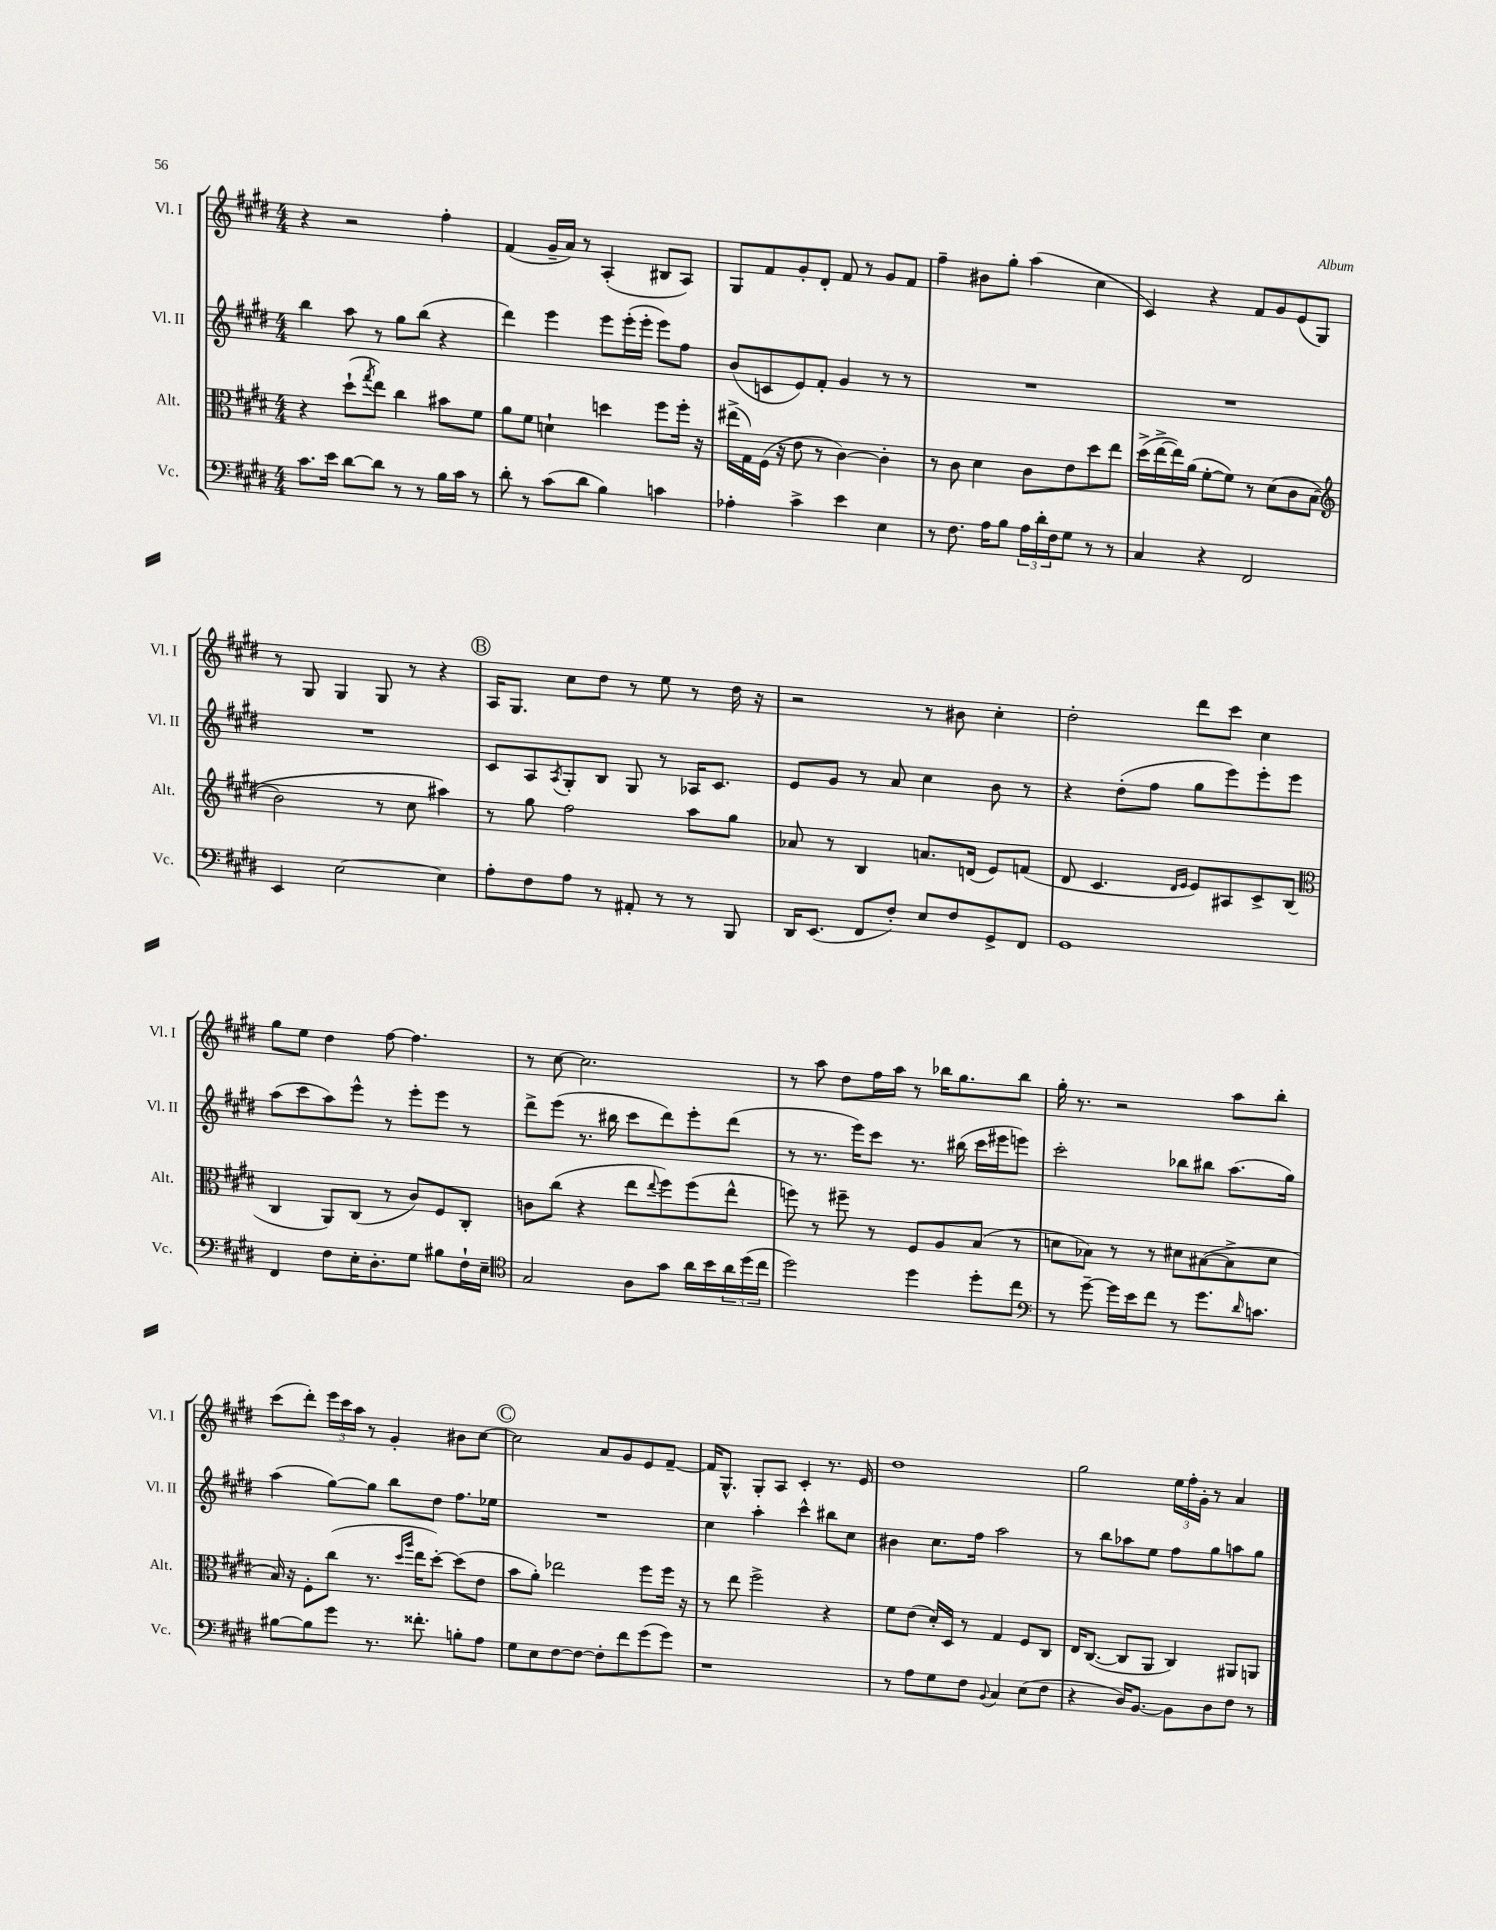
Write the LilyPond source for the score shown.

<<
\new StaffGroup <<
\new Staff = "s0" \with { instrumentName = "Vl. I" shortInstrumentName = "Vl. I" } {
    \clef treble \key e \major \numericTimeSignature \time 4/4
    r4 r2 fis''4-. |
    fis'4( gis'16-- a'16) r8 a4-.( bis8 a8) |
    gis8 fis'8 gis'8-. dis'8-. fis'8 r8 gis'8 fis'8 |
    fis''4-- bis'8 gis''8-. a''4( cis''4 |
    cis'4) r4 fis'8 gis'8 e'8( gis8) |
    r8 gis8 gis4 gis8 r8 r4 |
    \mark \markup { \circle "B" } a16 gis8. cis''8 dis''8 r8 e''8 r8 dis''16 r16 |
    r2 r8 bis'8 cis''4-. |
    dis''2-. dis'''8 cis'''8 cis''4 |
    gis''8 e''8 dis''4 fis''8~ fis''4. |
    r8 cis''8~ cis''2. |
    r8 a''8 dis''8 fis''16 a''16 r8 bes''16 gis''8. bes''8 |
    gis''16-. r8. r2 a''8 b''8-. |
    cis'''8( dis'''8-.) \tuplet 3/2 { e'''16 cis'''16 a''16 } r8 gis'4-. bis'8 cis''8~ |
    \mark \markup { \circle "C" } cis''2 a'8 gis'8 e'8 fis'8~-- |
    fis'16 gis8.-^ gis8-. a8 cis'4-. r8. e'16 |
    dis''1 |
    gis''2 \tuplet 3/2 { e''16 fis''16-. gis'16-. } r8 a'4 \bar "|." |
}
\new Staff = "s1" \with { instrumentName = "Vl. II" shortInstrumentName = "Vl. II" } {
    \clef treble \key e \major \numericTimeSignature \time 4/4
    b''4 a''8 r8 gis''8 b''8( r4 |
    dis'''4) e'''4 e'''8 e'''16-.( e'''16-. e'''8) fis''8 |
    b'8( c'8 e'8) fis'8-. gis'4 r8 r8 |
    R1 |
    R1 |
    R1 |
    \mark \markup { \circle "B" } cis'8 a8 \acciaccatura { a8 } gis8-. b8 gis8 r8 aes16 cis'8. |
    e'8 gis'8 r8 a'8 cis''4 b'8 r8 |
    r4 dis''8-.( fis''8 gis''8 e'''8) e'''8-. e'''8 |
    a''8( cis'''8 a''8) e'''8-^ r8 e'''8-. e'''8 r8 |
    dis'''8-> e'''8( r8. bis''16 cis'''8 dis'''8) e'''8-. dis'''8( |
    r8 r8. e'''16) cis'''8 r8. bis''16( cis'''16 eis'''16 e'''8) |
    cis'''2-. bes''8 bis''8 a''8.( gis''16) |
    a''4( gis''8~) gis''8 b''8 dis''8 fis''8. ees''16 |
    \mark \markup { \circle "C" } R1 |
    cis''4 a''4-. cis'''4-^ bis''8 cis''8 |
    bis'4 cis''8. fis''16 a''2 |
    r8 b''8 aes''8 e''8 fis''8 gis''8 a''8 gis''8 \bar "|." |
}
\new Staff = "s2" \with { instrumentName = "Alt." shortInstrumentName = "Alt." } {
    \clef alto \key e \major \numericTimeSignature \time 4/4
    r4 dis''8-!( \acciaccatura { gis''8 } e''8) cis''4 bis'8 fis'8 |
    a'8 fis'8 d'4-! d''4 fis''8 fis''16-. r16 |
    eis''16->( gis16) fis16( r16 e'8 r8 cis'4~) cis'4-. |
    r8 cis'8 dis'4 cis'8 e'8 dis''8 e''8 |
    dis''16->( e''16~-> e''16) a'16( fis'8~-. fis'8) r8 dis'8\( cis'8 b8( |
    \clef treble b'2) r8 cis''8 ais''4\) |
    \mark \markup { \circle "B" } r8 gis''8 fis''2 a''8 gis''8 |
    aes'8 r8 b4 a'8. d'16( e'8) f'8( |
    dis'8 cis'4. \grace { dis'16 e'16 } e'8) ais8 cis'8-> b8( |
    \clef alto cis4 a,8) cis8( r8 cis'8) fis8 cis8-. |
    c'8 cis''8( r4 e''8 \appoggiatura { e''8 } fis''8) fis''8( e''8-^ |
    f''8) r8 fis''8-- r8 fis8 a8 b8( r8 |
    d'8 bes8) r8 r8 dis'8 bis8~( bis8-> dis'8 |
    b16) r16 fis8-. cis''8( r8. \grace { dis''16 a''16 } e''16 dis''8~-.) dis''8( e'8 |
    \mark \markup { \circle "C" } b'8 a'8-.) ees''2 fis''8 fis''16 r16 |
    r8 e''8 fis''2-> r4 |
    fis'8 e'8( dis'16-.) dis16 r8 gis4 fis8 cis8 |
    e16 cis8.~( cis8 a,8 cis4) ais,8 a,8 \bar "|." |
}
\new Staff = "s3" \with { instrumentName = "Vc." shortInstrumentName = "Vc." } {
    \clef bass \key e \major \numericTimeSignature \time 4/4
    cis'8. e'16 dis'8~ dis'8 r8 r8 b16 cis'16 r8 |
    dis'8-. r8 cis'8( dis'8 b4) c'4 |
    aes4-. cis'4-> e'4 e4 |
    r8 fis8. a16 b8 \tuplet 3/2 { a16 dis'16-. fis16 } gis8 r8 r8 |
    cis4 r4 fis,2 |
    e,4 e2~ e4 |
    \mark \markup { \circle "B" } a8-. fis8 a8 r8 ais,8-. r8 r8 b,,8 |
    dis,16 e,8.( fis,8 fis8-.) e8 fis8 gis,8-> fis,8 |
    gis,1 |
    fis,4 fis8 e16-. dis8.-. gis8 bis8 fis16-! e16-- |
    \clef tenor gis2 a8 gis'8 a'16 b'16 \tuplet 3/2 { a'16 dis''16( cis''16 } |
    dis''2) dis''4 dis''8-. cis''8 |
    \clef bass r8 gis'8~-- gis'16 e'16 fis'8 r8 gis'8. \grace { dis'16 } c'8. |
    bis8~ bis8 gis'8 r8. fisis'8.-. b8-. a8 |
    \mark \markup { \circle "C" } gis8 e8 fis8~ fis8~ fis8-. fis'8 gis'8( gis'8) |
    r1 |
    r8 a8 gis8 fis8 \appoggiatura { b,8 } cis4 e8( fis8 |
    r4 dis16) b,8.~ b,8 dis8 fis8 r8 \bar "|." |
}
>>
>>
\layout { \context { \Score \remove "Bar_number_engraver" } }
